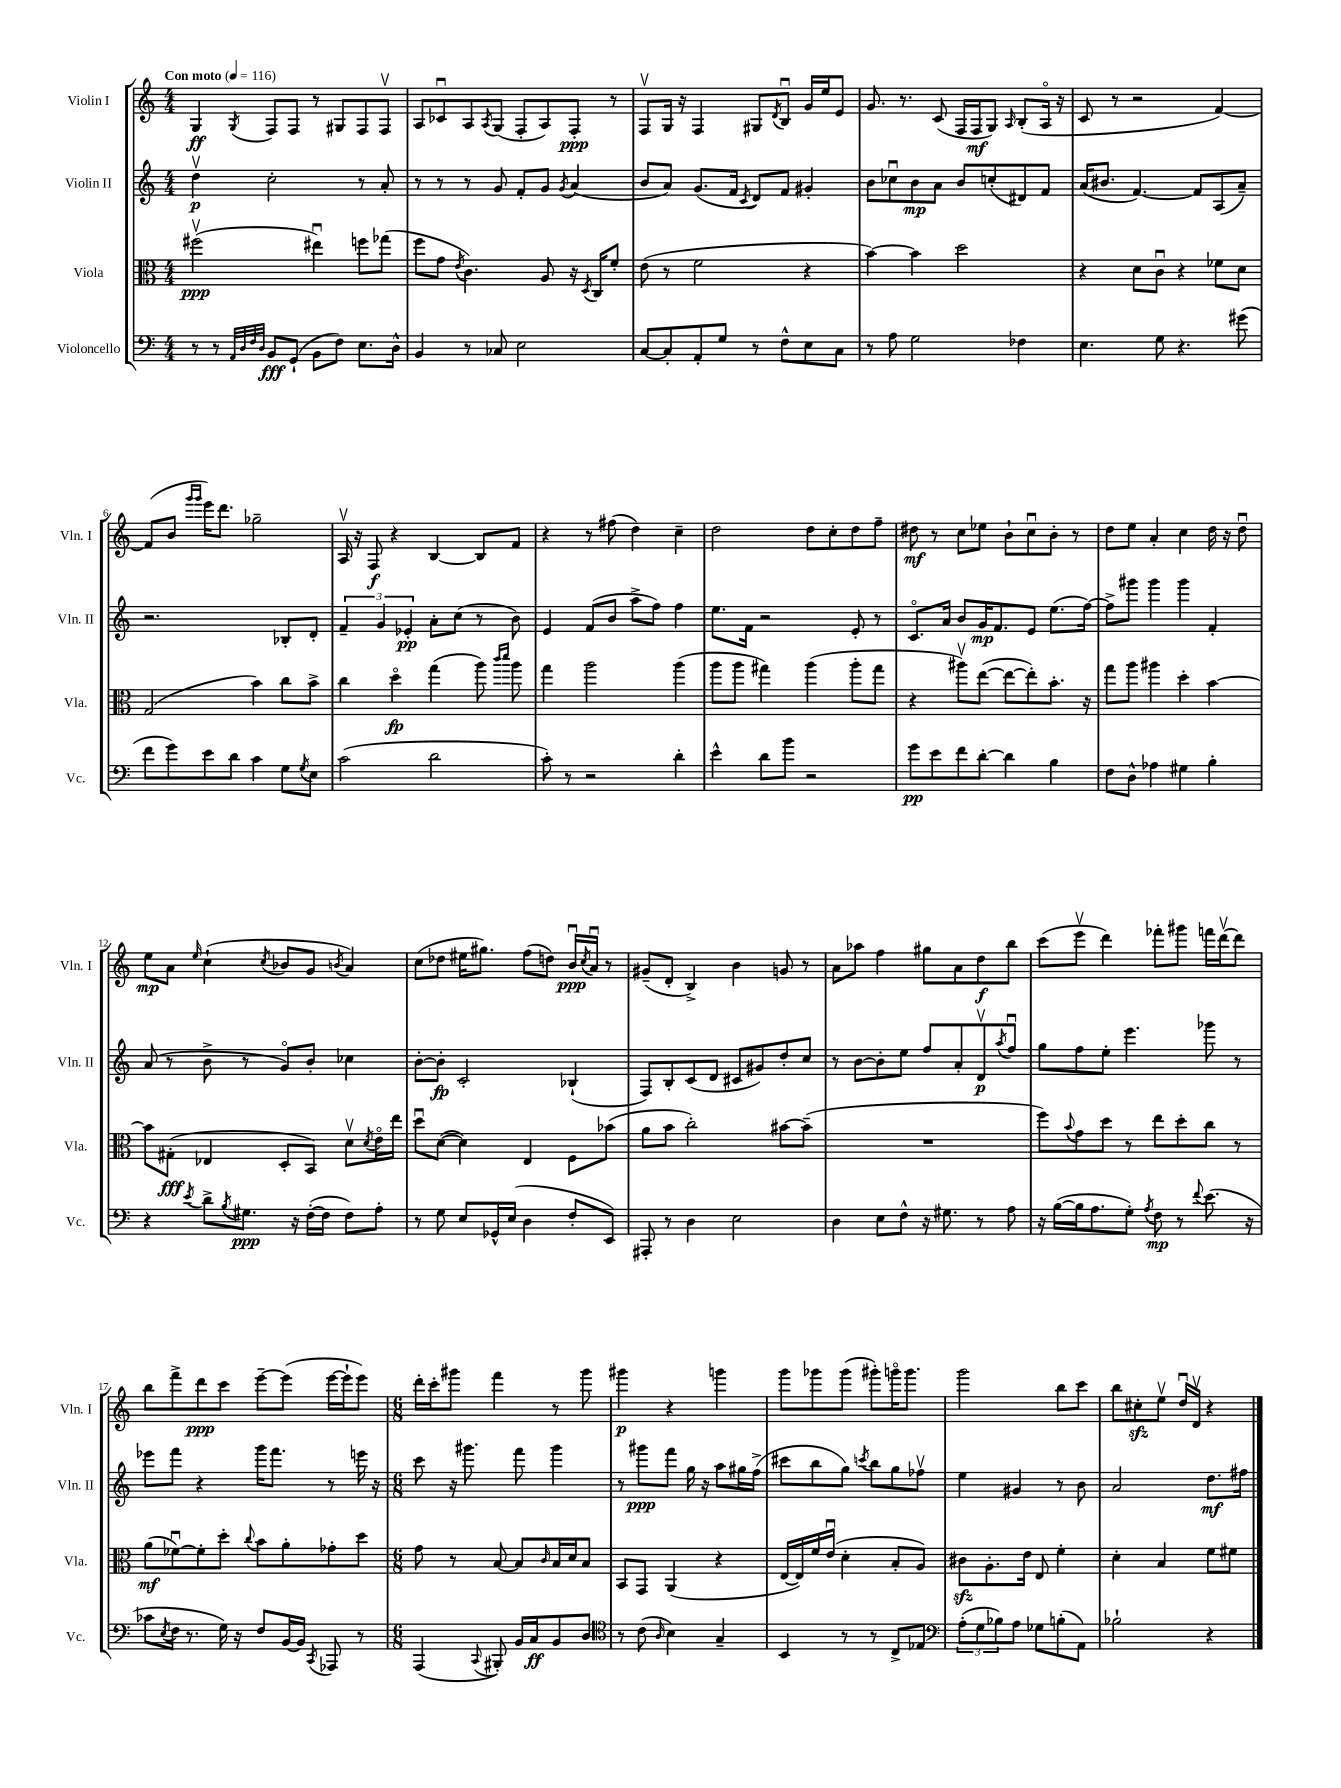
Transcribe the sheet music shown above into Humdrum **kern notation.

**kern	**kern	**kern	**kern
*staff4	*staff3	*staff2	*staff1
*clefF4	*clefC3	*clefG2	*clefG2
*k[]	*k[]	*k[]	*k[]
*M4/4	*M4/4	*M4/4	*M4/4
*MM116	*MM116	*MM116	*MM116
8r	(2ff#v	4ddv	4G
8r	.	.	.
32qqAA	.	.	.
32qqD	.	.	.
32qqF	.	.	.
32qqD	.	.	8qG
8BB	.	2cc'	8F
(8GG`	.	.	8F
8BB	4ee#u)	.	8r
8F)	.	.	8G#
8.E	8ff	8r	8F
.	(8gg-	8a'	8Fv
16D^^	.	.	.
=	=	=	=
4BB	8ff	8r	8A
.	8g	8r	8c-u
.	8qe	.	.
8r	4.c)	8r	8A
.	.	.	8qA
8C-	.	8g	(8G
2E	.	8f'	8F'
.	8A	8g	8A)
.	.	8qg	.
.	16r	(4a	8F'
.	8qD	.	.
.	16C	.	.
.	8f'	.	8r
=	=	=	=
[8C	(8e	8b	8Fv
8C']	8r	8a)	16G
.	.	.	16r
8AA'	2f	(8.g	4F
8G	.	.	.
.	.	16f	.
.	.	8qc	.
8r	.	8d)	8G#
.	.	.	8qd
8F^^	.	8f	8Bu
8E	4r	4g#'	16g
.	.	.	16ee
8C	.	.	8e
=	=	=	=
8r	[4b)	8b	8.g
8A	.	8cc-u	.
.	.	.	8.r
2G	4b]	8b	.
.	.	8a	(8c
.	2dd	8b	16F
.	.	.	16F
.	.	(8cc'	8G)
.	.	.	16qqA
4F-	.	8d#)	(8B'
.	.	8f	16Ao
.	.	.	16r
=	=	=	=
4.E	4r	(16a	8c
.	.	8.b#	.
.	.	.	8r
.	8d	[4.f)	2r
8G	8cu	.	.
4.r	4r	.	.
.	.	8f]	.
.	8f-	(8A	[4f)
(8g#	8d	8a~)	.
=	=	=	=
8f	(2G	2.r	(8f]
8g)	.	.	8b
.	.	.	16qqggg
.	.	.	16qqggg
8e	.	.	16eee)
.	.	.	8.ddd
8d	.	.	.
4c	4b)	.	2gg-~
8G	8cc	8B-'	.
8qG	.	.	.
8E	8b^	8d'	.
=	=	=	=
(2c	4cc	6f~	16Av
.	.	.	16r
.	.	.	8F
.	.	6g	.
.	4ddo	.	4r
.	.	6e-'	.
2d	(4gg	8a'	[4B
.	.	(8cc	.
.	8aa)	8r	8B]
.	16qqccc	.	.
.	16qqddd	.	.
.	8aa	8b)	8f
=	=	=	=
8c')	4gg	4e	4r
8r	.	.	.
2r	2aa	(8f	8r
.	.	8b	(8ff#
.	.	8aa^	4dd)
.	.	8ff)	.
4d'	(4aa	4ff	4cc~
=	=	=	=
4e^^	8aa	8.ee	2dd
.	8aa	.	.
.	.	16f	.
8d	4gg#)	2r	.
8b	.	.	.
2r	(4aa	.	8dd
.	.	.	8cc'
.	8aa'	8e'	8dd
.	8gg#	8r	8ff~
=	=	=	=
8g	4r	8.co	8dd#
8e	.	.	8r
.	.	16a	.
8f	8aa#v)	8b	8cc
[8d'	([8ee	16g	8ee-
.	.	8.f	.
4d]	8ee_	.	8b`
.	8ee'])	8e	8ccu
4B	8.b'	(8.ee	8b'
.	.	.	8r
.	16r	[16ff)	.
=	=	=	=
8F	8gg	8ff^]	8dd
8D^^	8aa	8ggg#	8ee
4A-	4aa#	4ggg#	4a'
4G#	4dd'	4ggg#	4cc
4B'	[4b	4f'	16dd
.	.	.	16r
.	.	.	8ddu
=	=	=	=
4r	8b]	(8a	8ee
.	(8G#'	8r	8a
8qe	.	.	16qqee
8d^	4E-	8b^	(4cc`
8qB	.	.	.
8.G#	.	8r	.
.	.	.	8qcc
.	8D'	8go)	8b-
16r	.	.	.
([16F'	8BB)	8b'	8g
16F]	.	.	.
.	.	.	8qb
8F)	8dv	4cc-	4a)
.	8qd	.	.
8A'	16eo	.	.
.	16ee	.	.
=	=	=	=
8r	8ddu	[8b'	(8cc
8G	([8d	8b']	8dd-
8E	4d])	2c'	16ee#
.	.	.	8.gg#)
16GG-^^	.	.	.
(16E	.	.	.
4D	4E	.	(8ff
.	.	.	8dd)
8F'	8F	(4B-`	16bu
.	.	.	8qcc
.	.	.	16au
8EE)	(8b-	.	8r
=	=	=	=
8AAA#'	8a	8F)	(8g#~
8r	8b	8B'	8d'
4D	2cc')	(8c	4B^)
.	.	8d	.
2E	.	8c#	4b
.	.	8g#)	.
.	[8b#	8dd'	8g
.	(8b#~]	8cc	8r
=	=	=	=
4D	1r	8r	8a
.	.	[8b	8aa-
8E	.	8b']	4ff
8F^^	.	8ee	.
16r	.	8ff	8gg#
8.G#	.	.	.
.	.	8a'	8a
8r	.	8dv	8dd
.	.	8qaa	.
8A	.	8ffu	8bb
=	=	=	=
16r	8ff)	8gg	(8ccc
([16B	.	.	.
.	8qqb	.	.
16B]	8g	8ff	8eeev
8.A	.	.	.
.	8dd	8ee'	4ddd)
8G')	8r	4.eee	.
8qA	.	.	.
8F	8ee	.	8fff-'
8r	8dd'	.	8ggg#
8qqf	.	.	.
(8.e	8cc	8ggg-	16fff
.	.	.	[16dddv
.	8r	8r	8ddd]
16r	.	.	.
=	=	=	=
8c-	(8a	8eee-	8bb
8qE	.	.	.
16F	[8f-u)	8fff	8fff^
8.r	.	.	.
.	8f-']	4r	8ddd
16G)	8dd'	.	8ccc
16r	.	.	.
.	8qqcc	.	.
8F	8b	16ggg	[8eee~
.	.	8.fff	.
[16BB	8a'	.	(8eee]
16BB]	.	.	.
8qCC	.	.	.
8AAA-	8g-'	8r	[16eee
.	.	.	16eee`]
8r	8dd	16eee	8eee)
.	.	16r	.
=	=	=	=
*M6/8	*M6/8	*M6/8	*M6/8
(4AAA	8g	8ccc	16ddd'
.	.	.	16ccc'
.	8r	16r	8ggg#
.	.	8.ggg#	.
8qqCC	.	.	.
8BBB#')	[8B	.	4fff
16BB	8B]	8fff	.
16C	.	.	.
.	16qqc	.	.
8BB	16B	4ggg#	8r
.	16d	.	.
8D	8B	.	8ggg#
=	=	=	=
*clefC4	*	*	*
8r	8BB	8r	4ggg#
(8c	8GG	8ggg#	.
16qqA	.	.	.
4B)	(4AA	8fff	4r
.	.	16gg	.
.	.	16r	.
4G~	4r	8aa	4ggg
.	.	16gg#	.
.	.	(16ff^	.
=	=	=	=
4BB	[16E	8ccc#	8ggg
.	16E])	.	.
.	16f	8bb	8ggg-
.	(16eu	.	.
8r	4d'	8gg)	(8ggg-
.	.	8qccc	.
8r	.	8bb	8ggg#')
8C^	8B'	8gg	16gggo
.	.	.	8.ggg
8E-	8A)	8ff-v	.
=	=	=	=
*clefF4	*	*	*
(12A'	8c#	4ee	2ggg
12G	.	.	.
.	8.A'	.	.
12B-)	.	.	.
8A	.	4g#	.
.	16e	.	.
8G-	8E	.	.
(8B'	4f'	8r	8bb
8AA)	.	8b	8ccc
=	=	=	=
2B-`	4d'	2a	8bb
.	.	.	8cc#'
.	4B	.	8eev
.	.	.	16ddu
.	.	.	16dv
4r	8f	8.dd	4r
.	8f#	.	.
.	.	16ff#	.
==	==	==	==
*-	*-	*-	*-
